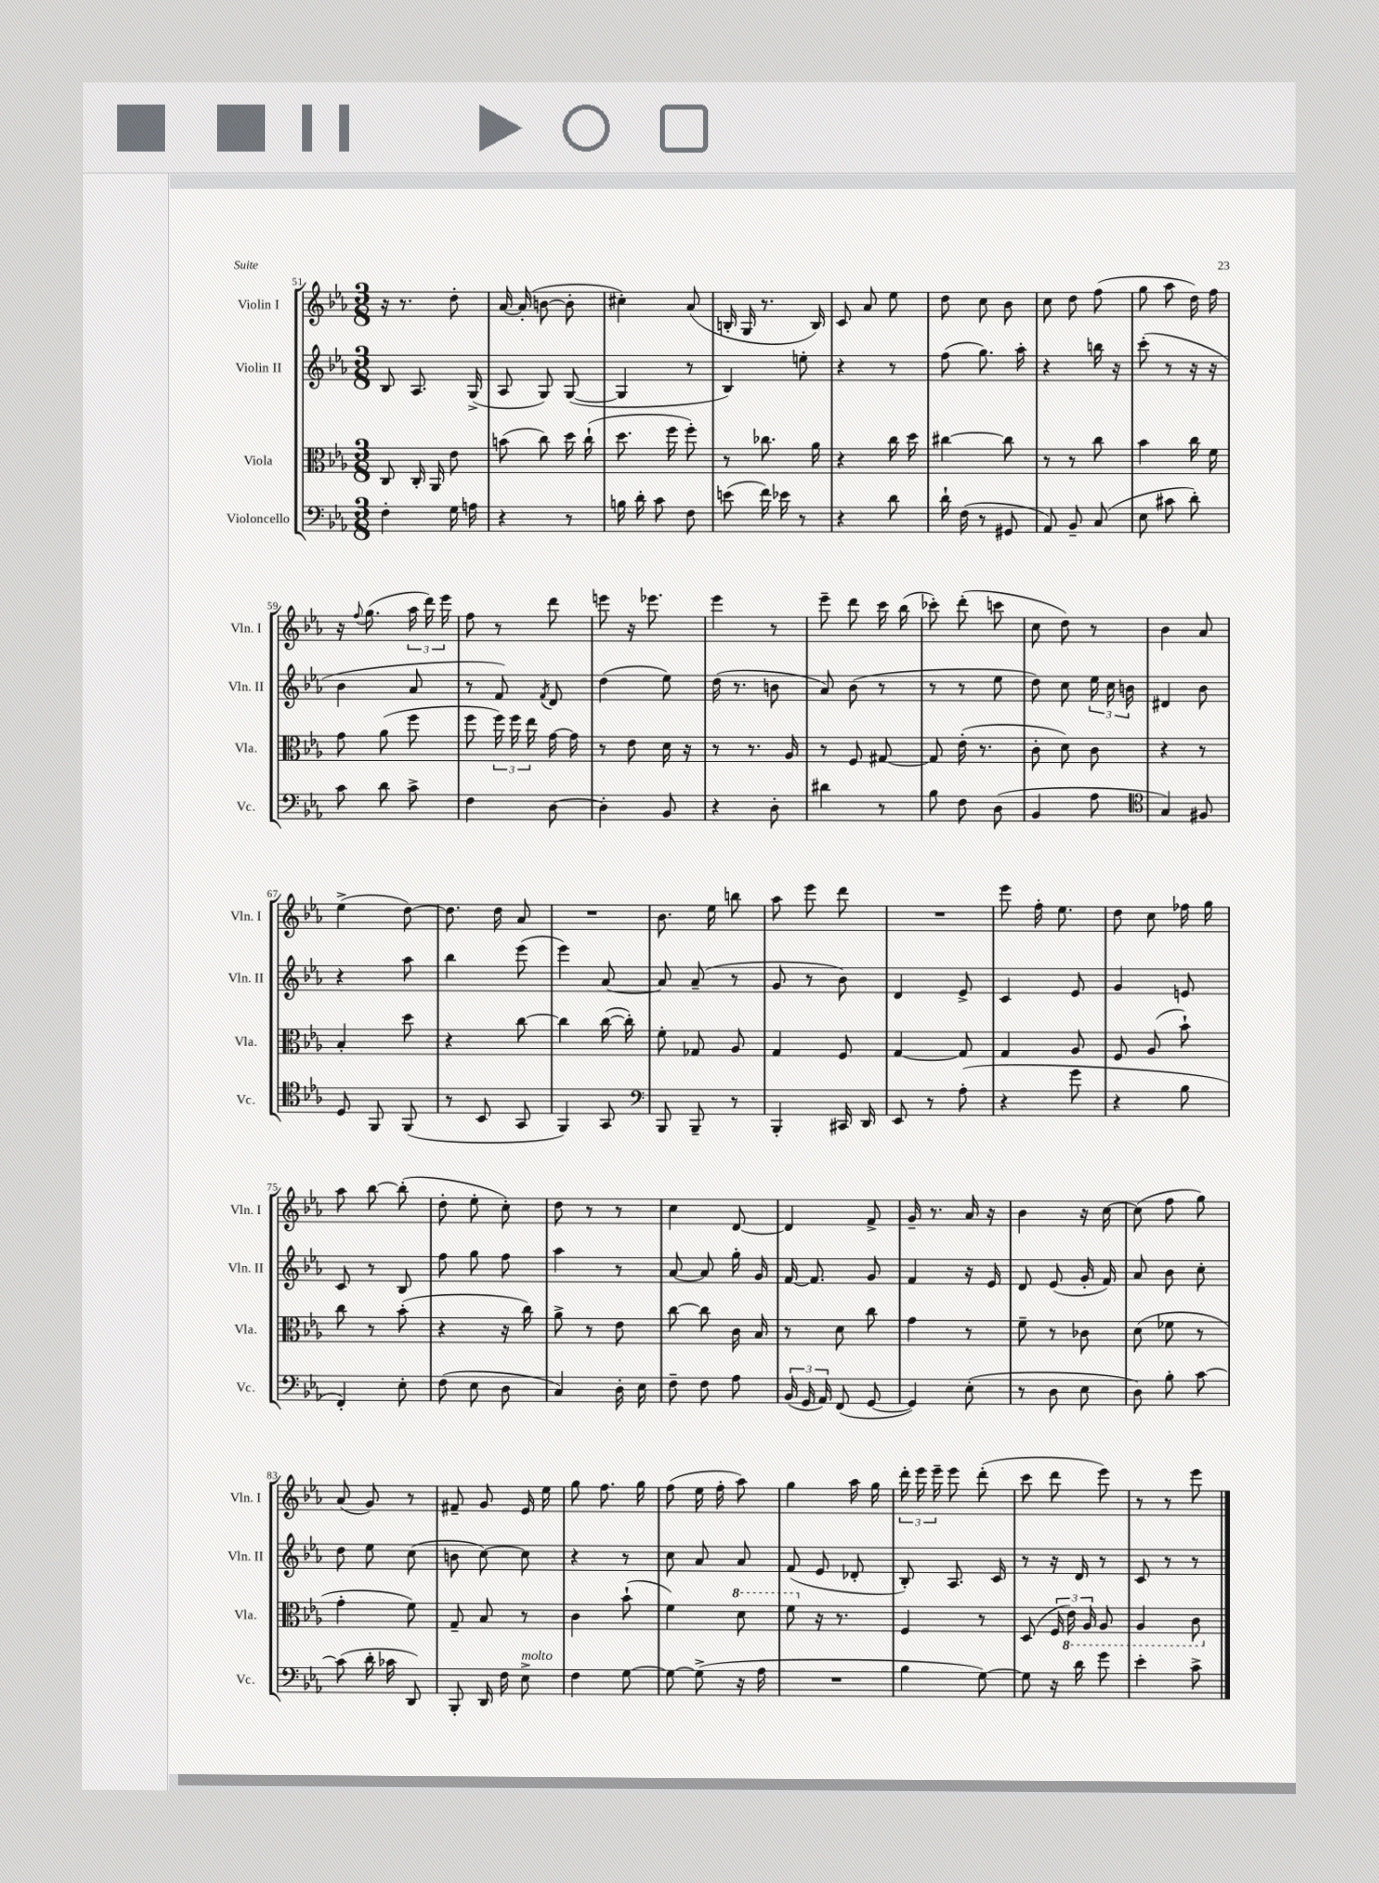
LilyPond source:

<<
\new StaffGroup <<
\new Staff = "s0" \with { instrumentName = "Violin I" shortInstrumentName = "Vln. I" } {
    \clef treble \key ees \major \numericTimeSignature \time 3/8
    \autoBeamOff r16 r8. d''8-. |
    aes'16~ aes'16-.( b'8~ b'8-. |
    cis''4-.) aes'8( |
    b16-. g16 r8. b16) |
    c'8 aes'8 ees''8 |
    d''8 c''8 bes'8 |
    c''8 d''8 f''8( |
    g''8 aes''8 d''16) f''16 |
    r16 \appoggiatura { f''8 } g''8.( \tuplet 3/2 { aes''16 d'''16) ees'''16 } |
    f''8 r8 d'''8 |
    e'''8 r16 ees'''8. |
    ees'''4 r8 |
    ees'''8-- d'''8 c'''16 bes''16( |
    ces'''8-.) d'''8-.( c'''8 |
    c''8 d''8) r8 |
    bes'4 aes'8 |
    ees''4->( d''8~) |
    d''8. d''16 aes'8 |
    R4. |
    bes'8. ees''16 b''8 |
    aes''8 ees'''8 d'''8 |
    R4. |
    ees'''8 f''16-. ees''8. |
    d''8 c''8 fes''16 g''16 |
    aes''8 bes''8~ bes''8-.( |
    d''8-. ees''8-. c''8-.) |
    d''8 r8 r8 |
    c''4 d'8~ |
    d'4 f'8-> |
    g'16-- r8. aes'16 r16 |
    bes'4 r16 c''16~ |
    c''8( f''8 g''8) |
    aes'8( g'8) r8 |
    fis'8-- g'8 ees'16 ees''16 |
    g''8 f''8. g''16 |
    f''8( ees''16 f''16-. aes''8) |
    g''4 aes''16 g''16 |
    \tuplet 3/2 { d'''16-. ees'''16 ees'''16-- } ees'''8 d'''8-.( |
    c'''8 d'''8 ees'''8) |
    r8 r8 ees'''8 \bar "|." |
}
\new Staff = "s1" \with { instrumentName = "Violin II" shortInstrumentName = "Vln. II" } {
    \clef treble \key ees \major \numericTimeSignature \time 3/8
    \autoBeamOff bes8 aes8. g16->( |
    aes8 g8) g8~( |
    g4 r8 |
    bes4) e''8-. |
    r4 r8 |
    f''8( g''8.) aes''16-. |
    r4 b''16 r16 |
    c'''8-.( r8 r16 r16 |
    bes'4 aes'8 |
    r8 f'8) \acciaccatura { f'8 } d'8 |
    d''4( ees''8) |
    d''16( r8. b'8 |
    aes'8) bes'8( r8 |
    r8 r8 ees''8 |
    d''8) c''8 \tuplet 3/2 { ees''16 c''16 b'16 } |
    dis'4 bes'8 |
    r4 aes''8 |
    bes''4 ees'''8( |
    ees'''4) aes'8~ |
    aes'8 aes'8--( r8 |
    g'8 r8 bes'8) |
    d'4 ees'8-> |
    c'4 ees'8 |
    g'4 e'8 |
    c'8 r8 bes8 |
    f''8 g''8 f''8 |
    aes''4 r8 |
    aes'8~ aes'8 g''16-. g'16 |
    f'16~ f'8. g'8 |
    f'4 r16 ees'16 |
    d'8 ees'8( g'16-. f'16) |
    aes'8 bes'8 c''8-. |
    d''8 ees''8 c''8( |
    b'8 c''8~) c''8 |
    r4 r8 |
    c''8 aes'8 aes'8 |
    f'8( ees'8 des'8-. |
    bes8-.) aes8. c'16 |
    r8 r16 d'16 r8 |
    c'8 r8 r8 \bar "|." |
}
\new Staff = "s2" \with { instrumentName = "Viola" shortInstrumentName = "Vla." } {
    \clef alto \key ees \major \numericTimeSignature \time 3/8
    \autoBeamOff c8 c16-. aes,16 ees'8 |
    b'8( c''8) d''16 c''16-!( |
    d''8. f''16 f''8-.) |
    r8 ces''8. aes'16 |
    r4 c''16 d''16 |
    cis''4~ cis''8 |
    r8 r8 c''8 |
    bes'4 c''16 f'16 |
    g'8 aes'8( f''8 |
    f''8 \tuplet 3/2 { f''16) f''16 ees''16 } g'16~ g'16 |
    r8 ees'8 d'16 r16 |
    r8 r8. aes16 |
    r8 f8 gis8~ |
    gis8 ees'16-.( r8. |
    c'8-. d'8) c'8 |
    r4 r8 |
    bes4-. d''8 |
    r4 c''8~ |
    c''4 c''16~( c''16-.) |
    f'8-. ges8 aes8 |
    g4 f8 |
    g4~ g8 |
    g4 aes8 |
    f8 aes8( bes'8-!) |
    c''8 r8 bes'8-.( |
    r4 r16 c''16) |
    aes'8-> r8 ees'8 |
    c''8~ c''8 c'16 bes16 |
    r8 d'8 c''8 |
    g'4 r8 |
    f'8-- r8 ces'8 |
    d'8( fes'8 r8 |
    g'4-. f'8) |
    g8-- bes8 r8 |
    c'4 bes'8-!( |
    f'4) \ottava #1 d''8 |
    f''8 \ottava #0 r16 r8. |
    f4 r8 |
    d8( \tuplet 3/2 { f16 \ottava #-1 ees16) aes,16 } aes,8 |
    aes,4 c8 \ottava #0 \bar "|." |
}
\new Staff = "s3" \with { instrumentName = "Violoncello" shortInstrumentName = "Vc." } {
    \clef bass \key ees \major \numericTimeSignature \time 3/8
    \autoBeamOff f4-. g16 a16 |
    r4 r8 |
    b16 d'16-. c'8 f8 |
    e'8( f'16) ees'16 r8 |
    r4 d'8 |
    d'16-! f16( r8 gis,8 |
    aes,8) bes,8-- c8( |
    ees8 cis'8 d'8-.) |
    c'8 d'8 c'8-> |
    f4 d8~ |
    d4-. bes,8 |
    r4 d8-. |
    dis'4 r8 |
    bes8 f8 d8( |
    bes,4 aes8 |
    \clef tenor g4) fis8 |
    d8 f,8 f,8( |
    r8 bes,8 g,8 |
    f,4) g,8 |
    \clef bass bes,,8 bes,,8-- r8 |
    bes,,4-. cis,16 d,16 |
    ees,8 r8 aes8-.( |
    r4 g'8 |
    r4 bes8 |
    f,4-.) ees8-. |
    f8( ees8 d8 |
    c4) d16-. ees16 |
    f8-- f8 aes8 |
    \tuplet 3/2 { bes,16( g,16 aes,16) } f,8( g,8~ |
    g,4) ees8-.( |
    r8 d8 ees8 |
    d8) bes8-. c'8~ |
    c'8( d'16-. ces'16 d,8) |
    bes,,8-. d,16 f16 ees8->^\markup { \italic "molto" } |
    f4 g8~ |
    g8~ g8->( r16 aes16 |
    R4. |
    bes4 g8~) |
    g8 r16 d'16 g'8 |
    ees'4-. c'8-> \bar "|." |
}
>>
>>
\layout { \context { \Score currentBarNumber = #51 } }
